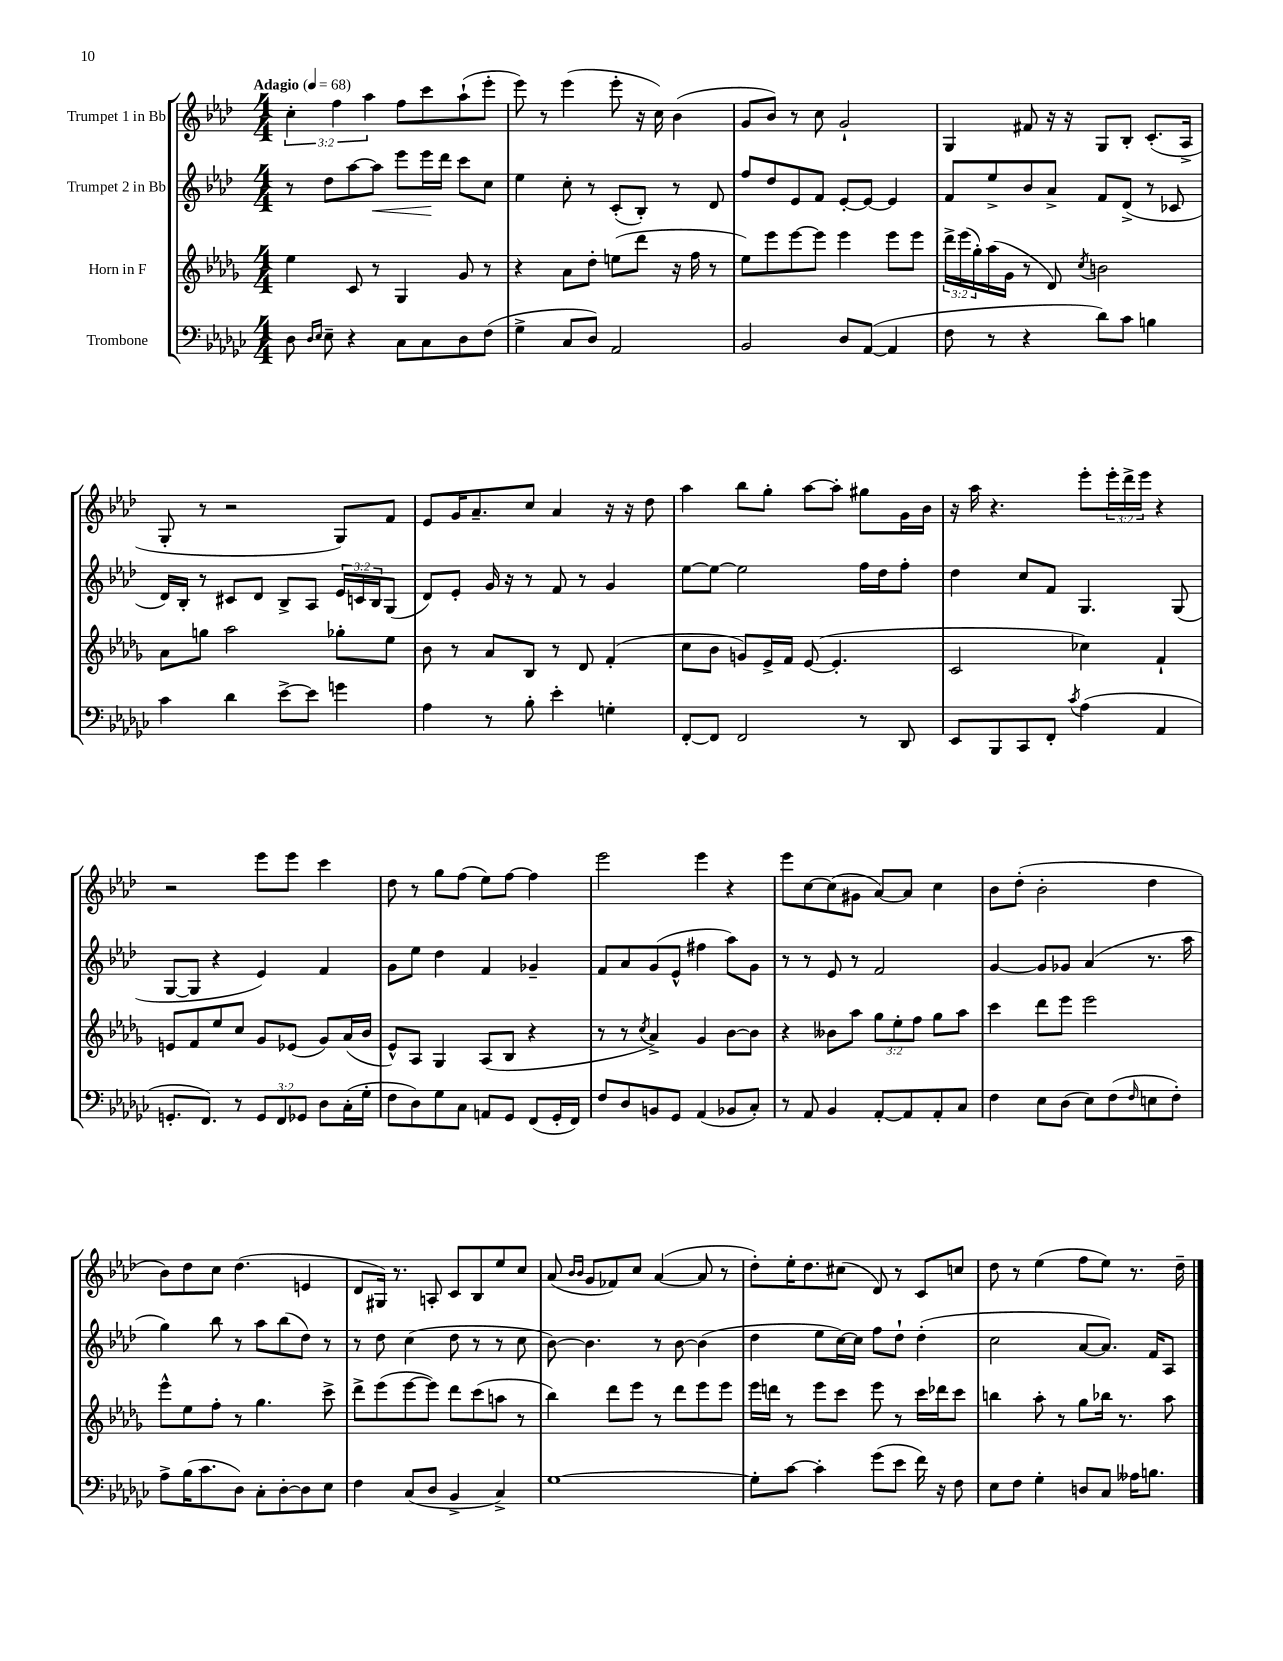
<<
\new StaffGroup <<
\new Staff = "s0" \with { instrumentName = "Trumpet 1 in Bb" } {
    \clef treble \key aes \major \numericTimeSignature \time 4/4 \override Staff.TupletNumber.text = #tuplet-number::calc-fraction-text \tempo "Adagio" 4 = 68
    \tuplet 3/2 { c''4-. f''4 aes''4 } f''8 c'''8 aes''8-!( ees'''8-. |
    ees'''8) r8 ees'''4( ees'''8-. r16 c''16) bes'4( |
    g'8 bes'8) r8 c''8 g'2-! |
    g4 fis'8 r16 r16 g8 bes8-. c'8.-.( aes16-> |
    g8-. r8 r2 g8) f'8 |
    ees'8 g'16 aes'8.-- c''8 aes'4 r16 r16 des''8 |
    aes''4 bes''8 g''8-. aes''8~ aes''8-. gis''8 g'16 bes'16 |
    r16 aes''16 r4. ees'''8-. \tuplet 3/2 { ees'''16-. des'''16-> ees'''16 } r4 |
    r2 ees'''8 ees'''8 c'''4 |
    des''8 r8 g''8 f''8( ees''8) f''8~ f''4 |
    ees'''2 ees'''4 r4 |
    ees'''8 c''8~ c''8( gis'8 aes'8~) aes'8 c''4 |
    bes'8 des''8-.( bes'2-. des''4 |
    bes'8) des''8 c''8 des''4.( e'4 |
    des'8 gis16) r8. a8-. c'8 bes8 ees''8 c''8 |
    aes'8( \grace { bes'16 bes'16 } g'8 fes'8) c''8 aes'4~( aes'8 r8 |
    des''8-.) ees''16-. des''8. cis''8( des'8) r8 c'8 c''8 |
    des''8 r8 ees''4( f''8 ees''8) r8. des''16-- \bar "|." |
}
\new Staff = "s1" \with { instrumentName = "Trumpet 2 in Bb" } {
    \clef treble \key aes \major \numericTimeSignature \time 4/4 \override Staff.TupletNumber.text = #tuplet-number::calc-fraction-text
    r8 des''8 aes''8~ aes''8\< ees'''8 ees'''16\! des'''16 c'''8 c''8 |
    ees''4 c''8-. r8 c'8-.( bes8-.) r8 des'8 |
    f''8 des''8 ees'8 f'8 ees'8~-. ees'8~ ees'4 |
    f'8 ees''8-> bes'8 aes'8-> f'8 des'8->( r8 ces'8 |
    des'16) bes16-. r8 cis'8 des'8 bes8-> aes8 \tuplet 3/2 { ees'16 c'16 bes16 } g8( |
    des'8) ees'8-. g'16 r16 r8 f'8 r8 g'4 |
    ees''8~ ees''8~ ees''2 f''16 des''16 f''8-. |
    des''4 c''8 f'8 g4. g8( |
    g8~ g8 r4 ees'4) f'4 |
    g'8 ees''8 des''4 f'4 ges'4-- |
    f'8 aes'8 g'8( ees'8-^ fis''4 aes''8) g'8 |
    r8 r8 ees'8 r8 f'2 |
    g'4~ g'8 ges'8 aes'4( r8. aes''16 |
    g''4) bes''8 r8 aes''8 bes''8( des''8) r8 |
    r8 des''8 c''4( des''8 r8 r8 c''8 |
    bes'8~) bes'4. r8 bes'8~ bes'4( |
    des''4 ees''8 c''16~) c''16 f''8 des''8-! des''4-.( |
    c''2 aes'8~ aes'8.) f'16 aes8 \bar "|." |
}
\new Staff = "s2" \with { instrumentName = "Horn in F" } {
    \clef treble \key des \major \numericTimeSignature \time 4/4 \override Staff.TupletNumber.text = #tuplet-number::calc-fraction-text
    ees''4 c'8 r8 ges4 ges'8 r8 |
    r4 aes'8 des''8-. e''8( des'''8 r16 f''16 r8 |
    ees''8) ees'''8 ees'''8~ ees'''8 ees'''4 ees'''8 ees'''8 |
    \tuplet 3/2 { des'''16-> ees'''16( ges''16-.) } aes''16( ges'16 r8 des'8) \acciaccatura { c''8 } b'2 |
    aes'8 g''8 aes''2 ges''8-. ees''8 |
    bes'8 r8 aes'8 bes8 r8 des'8 f'4-.( |
    c''8 bes'8 g'8) ees'16-> f'16 ees'8~( ees'4.-. |
    c'2 ces''4) f'4-! |
    e'8 f'8 ees''8 c''8 ges'8 ees'8( ges'8) aes'16( bes'16 |
    ees'8-^) aes8 ges4 aes8( bes8 r4 |
    r8 r8 \acciaccatura { c''8 } aes'4->) ges'4 bes'8~ bes'8 |
    r4 beses'8 aes''8 \tuplet 3/2 { ges''8 ees''8-. f''8 } ges''8 aes''8 |
    c'''4 des'''8 ees'''8 ees'''2 |
    ees'''8-^ ees''8 f''8-. r8 ges''4. c'''8-> |
    des'''8-> ees'''8( ees'''8~ ees'''8) des'''8 c'''8( a''8 r8 |
    bes''4) des'''8 ees'''8 r8 des'''8 ees'''8 ees'''8 |
    ees'''16 d'''16 r8 ees'''8 c'''8 ees'''8 r8 c'''16 des'''16 c'''8 |
    b''4 aes''8-. r8 ges''8 bes''16 r8. aes''8 \bar "|." |
}
\new Staff = "s3" \with { instrumentName = "Trombone" } {
    \clef bass \key ges \major \numericTimeSignature \time 4/4 \override Staff.TupletNumber.text = #tuplet-number::calc-fraction-text
    des8 \grace { des16 ees16 } ees8-- r4 ces8 ces8 des8 f8( |
    ges4-> ces8 des8) aes,2 |
    bes,2 des8 aes,8~( aes,4 |
    f8 r8 r4 des'8) ces'8 b4 |
    ces'4 des'4 ees'8~-> ees'8 g'4 |
    aes4 r8 bes8-. ees'4-. g4-. |
    f,8~-. f,8 f,2 r8 des,8 |
    ees,8 bes,,8 ces,8 f,8-. \acciaccatura { ces'8 } aes4( aes,4 |
    g,8.-. f,8.) r8 \tuplet 3/2 { g,8 f,8 ges,8 } des8 ces16-.( ges16-. |
    f8 des8) ges8 ces8 a,8 ges,8 f,8( ges,16-. f,16) |
    f8 des8 b,8 ges,8 aes,4( bes,8 ces8-.) |
    r8 aes,8 bes,4 aes,8~-. aes,8 aes,8-. ces8 |
    f4 ees8 des8( ees8) f8( \grace { f16 } e8 f8-.) |
    aes8-> bes16( ces'8. des8) ces8-. des8~-. des8 ees8 |
    f4 ces8( des8 bes,4-> ces4->) |
    ges1~ |
    ges8-. ces'8~ ces'4-. ges'8( ees'8 f'16) r16 f8 |
    ees8 f8 ges4-. d8 ces8 aeses16 b8. \bar "|." |
}
>>
>>
\layout { \context { \Score \remove "Bar_number_engraver" } }
